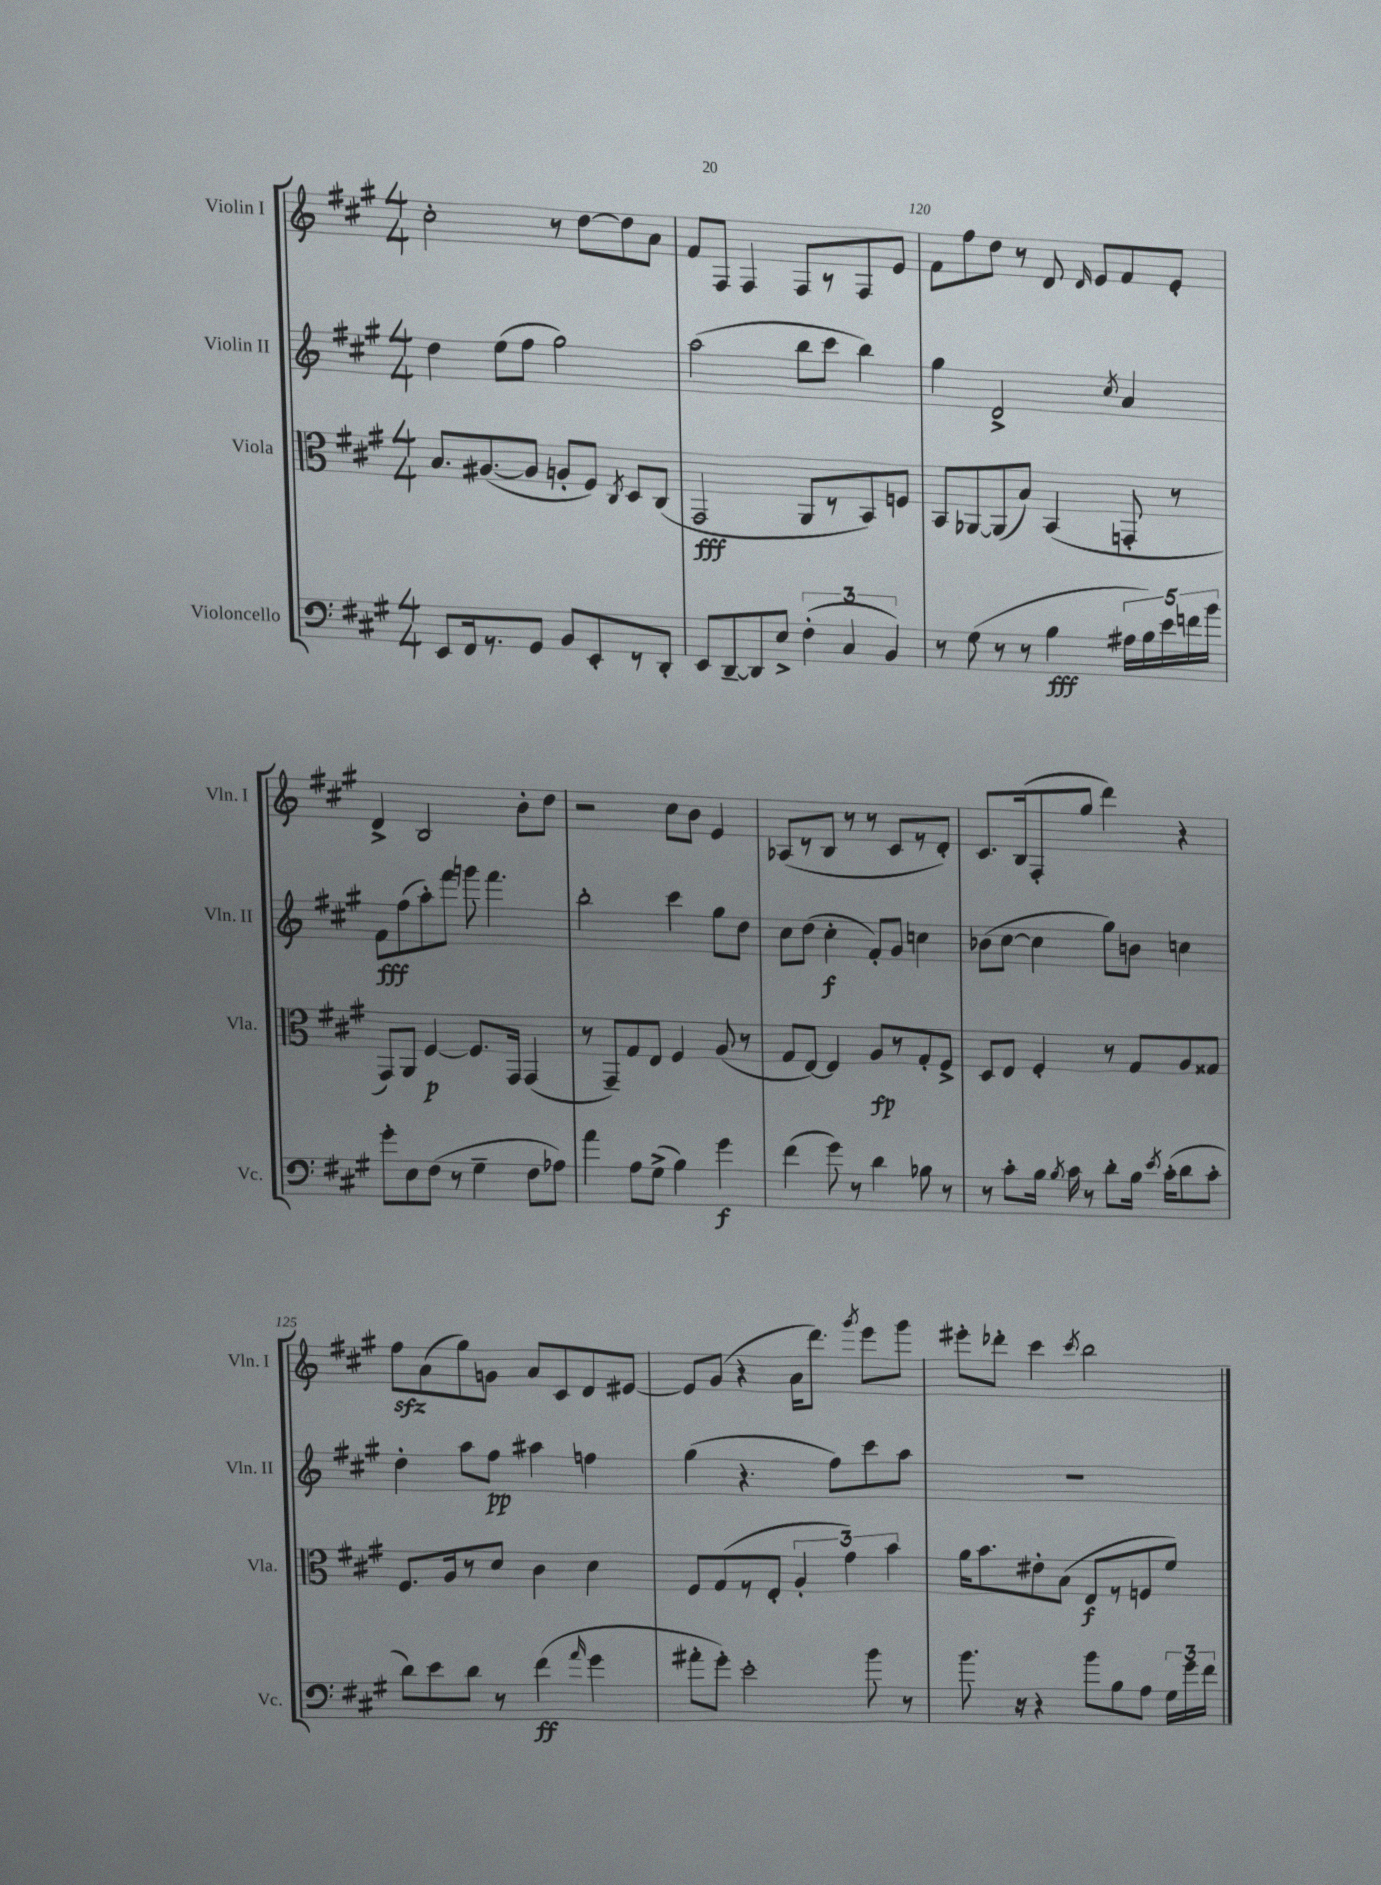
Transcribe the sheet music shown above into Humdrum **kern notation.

**kern	**kern	**kern	**kern
*staff4	*staff3	*staff2	*staff1
*clefF4	*clefC3	*clefG2	*clefG2
*k[f#c#g#]	*k[f#c#g#]	*k[f#c#g#]	*k[f#c#g#]
*M4/4	*M4/4	*M4/4	*M4/4
8EE	8.B	4dd	2cc#'
16FF#	.	.	.
8.r	([8.A#	.	.
.	.	(8ee	.
8GG#	8A#]	8ff#	.
8BB	8A'	2gg#)	8r
8EE'	8F#)	.	[8dd
.	8qC#	.	.
8r	8D	.	8dd]
8DD'	(8C#	.	8a
=	=	=	=
8EE	2GG#	(2aa	8f#
[8DD~	.	.	8F#
8DD]	.	.	4F#
8E^	.	.	.
(6F#'	8AA	8bb	8F#
.	8r	8ccc#	8r
6C#	.	.	.
.	8BB)	4bb)	8F#
6BB)	.	.	.
.	8F	.	8e
=	=	=	=
8r	8BB	4gg#	8f#
(8G#	[8AA-	.	8ff#
8r	(8AA-]	2d^	8dd
8r	8B)	.	8r
4B	(4BB	.	8d
.	.	.	16qqd
.	.	.	8e
.	.	8qcc#	.
20A#	8GG'	4a	8f#
20B)	.	.	.
20e	.	.	.
.	8r	.	8e'
20f	.	.	.
20b	.	.	.
=	=	=	=
8g#'	8GG#)	8f#	4d^
8E	8AA	(8ff#	.
(8F#	[4F#	8aa')	2B
8r	.	8fff#	.
4G#~	8.F#]	8ggg	.
.	.	4.fff#	.
.	16GG#	.	.
8F#	(4GG#	.	8b'
8A-)	.	.	8dd
=	=	=	=
4a	8r	2bb'	2r
.	8GG#~)	.	.
8A	8G#	.	.
(8G#^	8E	.	.
4B)	4F#	4ccc#	8cc#
.	.	.	8b
4g#	(8A	8gg#	4e
.	8r	8dd	.
=	=	=	=
(4f#	8G#	8cc#	(8A-
.	[8E)	(8dd	8r
8g#)	4E]	4cc#'	8B
8r	.	.	8r
4d	8A	8f#')	8r
.	8r	8g#	8c#
8B-	8G#'	4cc	8r
8r	8F#^	.	8d')
=	=	=	=
8r	8D	(8b-	8.c#
8c#'	8E	[8cc#	.
.	.	.	(16B
16B	4F#'	4cc#]	8F#'
8qB	.	.	.
16c#	.	.	.
8r	.	.	8gg#
8d'	8r	8gg#)	4ddd)
16B	8G#	8b	.
8qe	.	.	.
(16c#'	.	.	.
8d	8A	4cc	4r
8c#'	8G##	.	.
=	=	=	=
8d)	8.F#	4dd'	8ff#
8e	.	.	(8a
.	16A	.	.
8d	8r	8aa	8gg#)
8r	8d	8ff#	8g
(4f#	4c#	4aa#	8a
.	.	.	8c#
16qqa	.	.	.
4g#	4d	4ff	8d
.	.	.	[8e#
=	=	=	=
8a#'	8F#	(4gg#	8e#]
8g#')	(8G#	.	(8g#
2e'	8r	4.r	4r
.	8E'	.	.
.	6A'	.	16a
.	.	.	8.ddd)
.	.	8ff#)	.
.	6g#)	.	.
.	.	.	8qggg#
8b	.	8ccc#	8eee
.	6b	.	.
8r	.	8aa	8ggg#
=	=	=	=
8.b	16a	1r	8eee#'
.	8.b	.	.
.	.	.	8ddd-'
16r	.	.	.
4r	8e#'	.	4ccc#
.	(8B	.	.
.	.	.	8qccc#
8b	8E	.	2bb
8B	8r	.	.
8A	8F	.	.
24G#	8f#)	.	.
24g#	.	.	.
24f#	.	.	.
==	==	==	==
*-	*-	*-	*-
